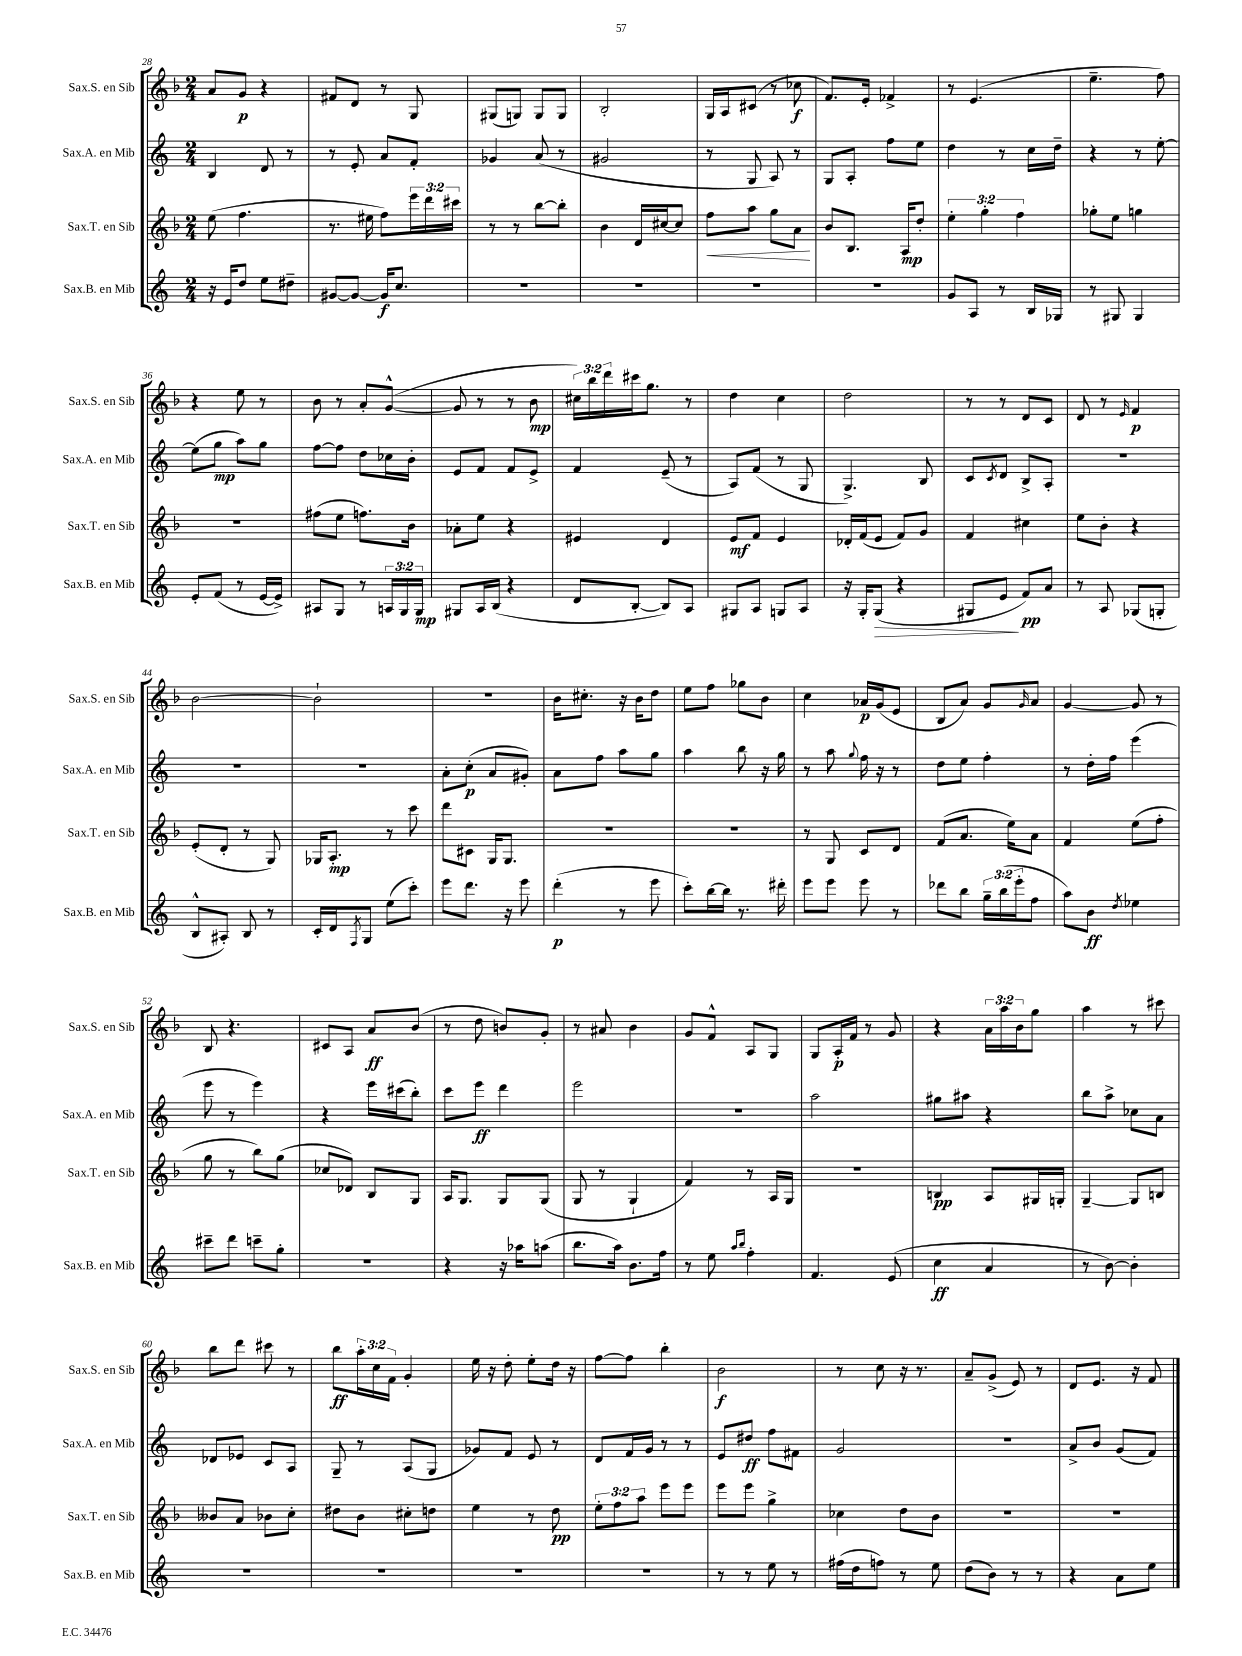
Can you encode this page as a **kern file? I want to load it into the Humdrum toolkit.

**kern	**dynam	**kern	**dynam	**kern	**dynam	**kern	**dynam
*part4	*part4	*part3	*part3	*part2	*part2	*part1	*part1
*staff4	*staff4	*staff3	*staff3	*staff2	*staff2	*staff1	*staff1
*I"Sax.B. en Mib	*	*I"Sax.T. en Sib	*	*I"Sax.A. en Mib	*	*I"Sax.S. en Sib	*
*I'Sax.B. en Mib	*	*I'Sax.T. en Sib	*	*I'Sax.A. en Mib	*	*I'Sax.S. en Sib	*
*clefG2	*	*clefG2	*	*clefG2	*	*clefG2	*
*k[]	*	*k[b-]	*	*k[]	*	*k[b-]	*
*M2/4	*	*M2/4	*	*M2/4	*	*M2/4	*
=28	=28	=28	=28	=28	=28	=28	=28
16r	.	(8ee\	.	4B/	.	8a/L	.
16e/KL	.	.	.	.	.	.	.
8dd/J	.	4.ff\	.	.	.	8g/J	p
8ee\L	.	.	.	8d/	.	4r	.
8dd#X~\J	.	.	.	8r	.	.	.
=29	=29	=29	=29	=29	=29	=29	=29
[8g#X/L	.	8.r	.	8r	.	8f#X/L	.
8g#/J_	.	.	.	8e'/	.	8d/J	.
.	.	16ee#X\	.	.	.	.	.
16g#/KL]	f	8ff\L)	.	8a/L	.	8r	.
8.cc/J	.	.	.	.	.	.	.
.	.	24eee\L	.	8f'/J	.	8G/	.
.	.	24ddd\	.	.	.	.	.
.	.	24ccc#X\JJ	.	.	.	.	.
=30	=30	=30	=30	=30	=30	=30	=30
2r	.	8r	.	4g-X/	.	(8G#X/L	.
.	.	8r	.	.	.	8Gn/J)	.
.	.	[8bb-\L	.	(8a/	.	8G/L	.
.	.	8bb-'\J]	.	8r	.	8G/J	.
=31	=31	=31	=31	=31	=31	=31	=31
2r	.	4b-\	.	2g#X/	.	2B-'/	.
.	.	16d/LL	.	.	.	.	.
.	.	[16cc#X/J	.	.	.	.	.
.	.	8cc#/J]	.	.	.	.	.
=32	=32	=32	=32	=32	=32	=32	=32
!	!	!	!LO:HP:b	!	!	!	!
2r	.	8ff\L	<	8r	.	16G/LL	.
.	.	.	.	.	.	16A/J	.
.	.	8aa\J	.	8G/	.	(8c#X/J	.
.	.	8gg\L	.	8A/)	.	8r	.
.	.	8a\J	.	8r	.	8cc-X\	f
.	.	.	[	.	.	.	.
=33	=33	=33	=33	=33	=33	=33	=33
2r	.	8b-/L	.	8G/L	.	8.f/L)	.
.	.	8.B-/J	.	8A'/J	.	.	.
.	.	.	.	.	.	16e'/Jk	.
.	.	.	.	8ff\L	.	4f-X^/	.
.	.	16A/KL	mp	.	.	.	.
.	.	8dd'/J	.	8ee\J	.	.	.
=34	=34	=34	=34	=34	=34	=34	=34
8g/L	.	6ee'\	.	4dd\	.	8r	.
8A/J	.	.	.	.	.	(4.e/	.
.	.	6gg'\	.	.	.	.	.
8r	.	.	.	8r	.	.	.
.	.	6ff\	.	.	.	.	.
16B/LL	.	.	.	16cc\LL	.	.	.
16G-X/JJ	.	.	.	16dd~\JJ	.	.	.
=35	=35	=35	=35	=35	=35	=35	=35
8r	.	8gg-X'\L	.	4r	.	4.ee~\	.
8G#X/	.	8ee\J	.	.	.	.	.
4G#/	.	4ggn\	.	8r	.	.	.
.	.	.	.	[8ee'\	.	8ff\)	.
!!LO:LB:g=z
=36	=36	=36	=36	=36	=36	=36	=36
8e'/L	.	2r	.	(8ee\L]	.	4r	.
(8f/J	.	.	.	8gg\J	mp	.	.
8r	.	.	.	8aa\L)	.	8ee\	.
[16e/LL	.	.	.	8gg\J	.	8r	.
16e^/JJ])	.	.	.	.	.	.	.
=37	=37	=37	=37	=37	=37	=37	=37
8A#X/L	.	(8ff#X\L	.	[8ff\L	.	8b-\	.
8G/J	.	8ee\J	.	8ff\J]	.	8r	.
8r	.	8.ffn\L)	.	8dd\L	.	8a'/L	.
24An/LL	.	.	.	16cc-X\L	.	([8g^^/J	.
24G/	.	.	.	.	.	.	.
.	.	16b-\Jk	.	16b'\JJ	.	.	.
24G/JJ	mp	.	.	.	.	.	.
=38	=38	=38	=38	=38	=38	=38	=38
8G#X/L	.	8a-X'\L	.	8e/L	.	8g/]	.
16A/L	.	8ee\J	.	8f/J	.	8r	.
(16B/JJ	.	.	.	.	.	.	.
4r	.	4r	.	8f/L	.	8r	.
.	.	.	.	8e^/J	.	8b-\	mp
=39	=39	=39	=39	=39	=39	=39	=39
8d/L	.	4e#X/	.	4f/	.	24cc#X\LL)	.
.	.	.	.	.	.	24bb-\	.
.	.	.	.	.	.	24ddd\	.
[8B'/J	.	.	.	.	.	16ccc#X\J	.
.	.	.	.	.	.	8.gg\J	.
8B/L])	.	4d/	.	(8e~/	.	.	.
8A/J	.	.	.	8r	.	8r	.
=40	=40	=40	=40	=40	=40	=40	=40
8G#X/L	.	8e/L	mf	8A/L)	.	4dd\	.
8A/J	.	8f/J	.	(8f/J	.	.	.
8Gn/L	.	4e/	.	8r	.	4cc\	.
8A/J	.	.	.	8G/	.	.	.
=41	=41	=41	=41	=41	=41	=41	=41
16r	.	16d-X'/LL	.	4.G^/)	.	2dd\	.
16G'/KL	.	(16f/J	.	.	.	.	.
!	!LO:HP:b	!	!	!	!	!	!
(8G/J	>	8e/J	.	.	.	.	.
4r	.	8f/L)	.	.	.	.	.
.	.	8g/J	.	8B/	.	.	.
=42	=42	=42	=42	=42	=42	=42	=42
8G#X/L	.	4f/	.	8c/L	.	8r	.
.	.	.	.	8qc/	.	.	.
8e/J	.	.	.	8d/J	.	8r	.
8f/L)	] pp	4cc#X\	.	8B^/L	.	8d/L	.
8a/J	.	.	.	8A'/J	.	8c/J	.
=43	=43	=43	=43	=43	=43	=43	=43
8r	.	8ee\L	.	2r	.	8d/	.
8A/	.	8b-'\J	.	.	.	8r	.
.	.	.	.	.	.	16qqe/	.
(8G-X/L	.	4r	.	.	.	4f/	p
8Gn'/J	.	.	.	.	.	.	.
!!LO:LB:g=z
=44	=44	=44	=44	=44	=44	=44	=44
8B^^/L	.	(8e'/L	.	2r	.	[2b-\	.
8A#X'/J)	.	8d'/J	.	.	.	.	.
8B/	.	8r	.	.	.	.	.
8r	.	8G/)	.	.	.	.	.
=45	=45	=45	=45	=45	=45	=45	=45
16c'/LL	.	16G-X/KL	.	2r	.	2b-`\]	.
16d/J	.	8.A'/J	mp	.	.	.	.
8qF/	.	.	.	.	.	.	.
8G/J	.	.	.	.	.	.	.
(8ee\L	.	8r	.	.	.	.	.
8ccc'\J)	.	8ccc\	.	.	.	.	.
=46	=46	=46	=46	=46	=46	=46	=46
8eee\L	.	8ddd\L	.	8a'\L	.	2r	.
8.ddd\J	.	8c#X\J	.	(8cc'\J	p	.	.
.	.	16G/KL	.	8a/L	.	.	.
16r	.	8.G/J	.	.	.	.	.
8eee\	.	.	.	8g#X'/J)	.	.	.
=47	=47	=47	=47	=47	=47	=47	=47
(4ddd'\	p	2r	.	8a\L	.	16b-\KL	.
.	.	.	.	.	.	8.cc#X'\J	.
.	.	.	.	8ff\J	.	.	.
8r	.	.	.	8aa\L	.	16r	.
.	.	.	.	.	.	16b-\KL	.
8eee\	.	.	.	8gg\J	.	8dd\J	.
=48	=48	=48	=48	=48	=48	=48	=48
8ccc'\L)	.	2r	.	4aa\	.	8ee\L	.
[16bb\L	.	.	.	.	.	8ff\J	.
16bb\JJ]	.	.	.	.	.	.	.
8.r	.	.	.	8bb\	.	8gg-X\L	.
.	.	.	.	16r	.	8b-\J	.
16ddd#X'\	.	.	.	16gg\	.	.	.
=49	=49	=49	=49	=49	=49	=49	=49
8eee\L	.	8r	.	8r	.	4cc\	.
8eee\J	.	8G/	.	8aa\	.	.	.
.	.	.	.	8qqgg/	.	.	.
8eee\	.	8c/L	.	16ff\	.	16a-X/LL	p
.	.	.	.	16r	.	(16g/J	.
8r	.	8d/J	.	8r	.	8e/J	.
=50	=50	=50	=50	=50	=50	=50	=50
8ddd-X\L	.	(8f/L	.	8dd\L	.	8B-/L	.
8bb\J	.	8.a/J	.	8ee\J	.	8a/J)	.
24gg~\LL	.	.	.	4ff'\	.	8g/L	.
(24bb\	.	.	.	.	.	.	.
.	.	16ee\KL)	.	.	.	.	.
24eee'\J	.	.	.	.	.	.	.
.	.	.	.	.	.	16qqg/	.
8ff\J	.	8a\J	.	.	.	8a/J	.
=51	=51	=51	=51	=51	=51	=51	=51
8aa\L)	.	4f/	.	8r	.	[4g/	.
8b\J	ff	.	.	16dd'\LL	.	.	.
.	.	.	.	16ff\JJ	.	.	.
8qdd/	.	.	.	.	.	.	.
4ee-X\	.	(8ee\L	.	(4eee\	.	8g/]	.
.	.	8ff'\J	.	.	.	8r	.
!!LO:LB:g=z
=52	=52	=52	=52	=52	=52	=52	=52
8ccc#X~\L	.	8gg\	.	8eee\	.	8B-/	.
8ddd\J	.	8r	.	8r	.	4.r	.
8cccn~\L	.	8bb-\L)	.	4eee\)	.	.	.
8gg'\J	.	(8gg\J	.	.	.	.	.
=53	=53	=53	=53	=53	=53	=53	=53
2r	.	8cc-X/L	.	4r	.	8c#X/L	.
.	.	8d-X/J)	.	.	.	8A/J	.
.	.	8B-/L	.	16eee\LL	.	8a/L	ff
.	.	.	.	(16ccc#X\J	.	.	.
.	.	8G/J	.	8bb'\J)	.	(8b-/J	.
=54	=54	=54	=54	=54	=54	=54	=54
4r	.	16A/KL	.	8ccc\L	.	8r	.
.	.	8.G/J	.	.	.	.	.
.	.	.	.	8eee\J	ff	8dd\	.
16r	.	8G/L	.	4ddd\	.	8bn/L)	.
16aa-X\KL	.	.	.	.	.	.	.
(8aan\J	.	(8G/J	.	.	.	8g'/J	.
=55	=55	=55	=55	=55	=55	=55	=55
8.bb\L	.	8G/	.	2eee\	.	8r	.
.	.	8r	.	.	.	8a#X/	.
16aa\Jk)	.	.	.	.	.	.	.
8.b\L	.	4G`/	.	.	.	4b-\	.
16ff\Jk	.	.	.	.	.	.	.
=56	=56	=56	=56	=56	=56	=56	=56
8r	.	4f/)	.	2r	.	8g/L	.
8ee\	.	.	.	.	.	8f^^/J	.
16qqaa/LL	.	.	.	.	.	.	.
16qqbb/JJ	.	.	.	.	.	.	.
4ff'\	.	8r	.	.	.	8A/L	.
.	.	16A/LL	.	.	.	8G/J	.
.	.	16G/JJ	.	.	.	.	.
=57	=57	=57	=57	=57	=57	=57	=57
4.f/	.	2r	.	2aa\	.	8G/L	.
.	.	.	.	.	.	16A'/L	p
.	.	.	.	.	.	16f/JJ	.
.	.	.	.	.	.	8r	.
(8e/	.	.	.	.	.	8g/	.
=58	=58	=58	=58	=58	=58	=58	=58
4cc\	ff	4Bn/	pp	8gg#X\L	.	4r	.
.	.	.	.	8aa#X\J	.	.	.
4a/	.	8A/L	.	4r	.	24a\LL	.
.	.	.	.	.	.	24aa\	.
.	.	.	.	.	.	24b-\J	.
.	.	16G#X/L	.	.	.	8gg\J	.
.	.	16Gn'/JJ	.	.	.	.	.
=59	=59	=59	=59	=59	=59	=59	=59
8r	.	[4G~/	.	8bb\L	.	4aa\	.
[8b\)	.	.	.	8aa^\J	.	.	.
4b'\]	.	8G/L]	.	8cc-X\L	.	8r	.
.	.	8Bn/J	.	8a\J	.	8ccc#X\	.
!!LO:LB:g=z
=60	=60	=60	=60	=60	=60	=60	=60
2r	.	8b--X/L	.	8d-X/L	.	8bb-\L	.
.	.	8a/J	.	8e-X/J	.	8ddd\J	.
.	.	8b-X\L	.	8c/L	.	8ccc#X\	.
.	.	8cc'\J	.	8A/J	.	8r	.
=61	=61	=61	=61	=61	=61	=61	=61
2r	.	8dd#X\L	.	8G~/	.	8bb-\L	ff
.	.	8b-\J	.	8r	.	24aa'\L	.
.	.	.	.	.	.	24cc\	.
.	.	.	.	.	.	24f\JJ	.
.	.	8cc#X'\L	.	(8A/L	.	4g'/	.
.	.	8ddn\J	.	8G/J	.	.	.
=62	=62	=62	=62	=62	=62	=62	=62
2r	.	4ee\	.	8g-X/L)	.	16ee\	.
.	.	.	.	.	.	16r	.
.	.	.	.	8f/J	.	8dd'\	.
.	.	8r	.	8e/	.	8ee'\L	.
.	.	8dd\	pp	8r	.	16dd\Jk	.
.	.	.	.	.	.	16r	.
=63	=63	=63	=63	=63	=63	=63	=63
2r	.	12ee'\L	.	8d/L	.	[8ff\L	.
.	.	12ff\	.	.	.	.	.
.	.	.	.	16f/L	.	8ff\J]	.
.	.	12aa\J	.	.	.	.	.
.	.	.	.	16g/JJ	.	.	.
.	.	8eee\L	.	8r	.	4bb-'\	.
.	.	8eee\J	.	8r	.	.	.
=64	=64	=64	=64	=64	=64	=64	=64
8r	.	8eee\L	.	8e/L	.	2b-\	f
8r	.	8eee\J	.	8dd#X/J	ff	.	.
8ee\	.	4gg^\	.	8ff\L	.	.	.
8r	.	.	.	8f#X\J	.	.	.
=65	=65	=65	=65	=65	=65	=65	=65
(16ff#X\LL	.	4cc-X\	.	2g/	.	8r	.
16dd\J	.	.	.	.	.	.	.
8ffn\J)	.	.	.	.	.	8cc\	.
8r	.	8dd\L	.	.	.	16r	.
.	.	.	.	.	.	8.r	.
8ee\	.	8b-\J	.	.	.	.	.
=66	=66	=66	=66	=66	=66	=66	=66
(8dd\L	.	2r	.	2r	.	8a~/L	.
8b\J)	.	.	.	.	.	(8g^/J	.
8r	.	.	.	.	.	8e/)	.
8r	.	.	.	.	.	8r	.
=67	=67	=67	=67	=67	=67	=67	=67
4r	.	2r	.	8a^/L	.	8d/L	.
.	.	.	.	8b/J	.	8.e/J	.
8a\L	.	.	.	(8g/L	.	.	.
.	.	.	.	.	.	16r	.
8ee\J	.	.	.	8f/J)	.	8f/	.
==	==	==	==	==	==	==	==
*-	*-	*-	*-	*-	*-	*-	*-
